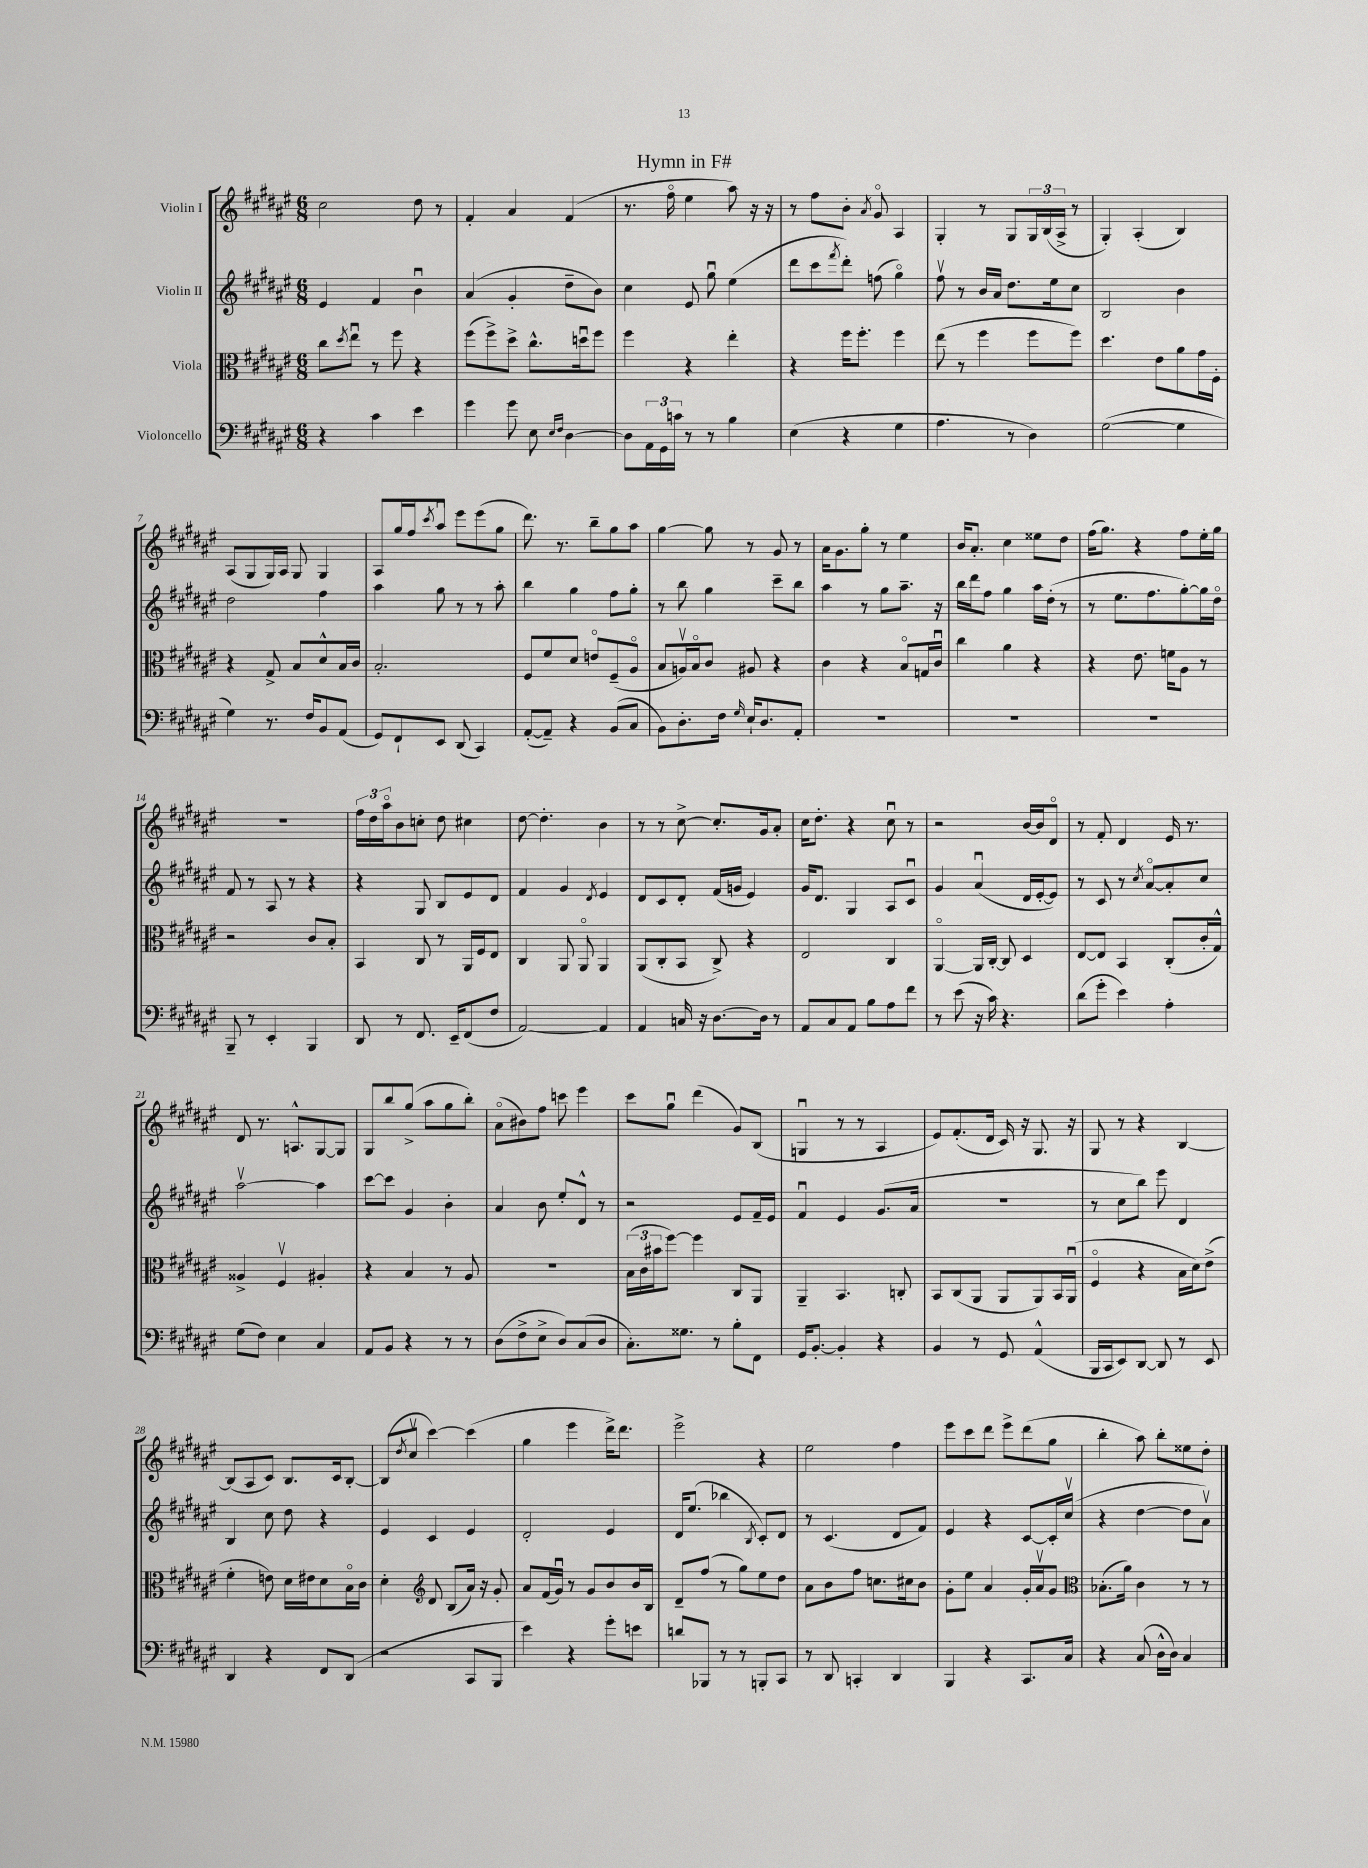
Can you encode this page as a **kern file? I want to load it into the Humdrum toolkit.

**kern	**kern	**kern	**kern
*part4	*part3	*part2	*part1
*staff4	*staff3	*staff2	*staff1
*I"Violoncello	*I"Viola	*I"Violin II	*I"Violin I
*clefF4	*clefC3	*clefG2	*clefG2
*k[f#c#g#d#a#e#]	*k[f#c#g#d#a#e#]	*k[f#c#g#d#a#e#]	*k[f#c#g#d#a#e#]
*M6/8	*M6/8	*M6/8	*M6/8
=1	=1	=1	=1
4r	8cc#\L	4e#/	2cc#\
.	8qdd#/	.	.
.	8ee#u\J	.	.
4c#\	8r	4f#/	.
.	8ff#\	.	.
4e#\	4r	4bu\	8dd#\
.	.	.	8r
=2	=2	=2	=2
4g#\	(8ff#\L	(4a#/	4f#'/
.	8ff#^\)	.	.
8g#\	8dd#^\J	4g#'/	4a#/
8E#\	8.cc#^^\L	.	.
16qqE#/LL	.	.	.
16qqF#/JJ	.	.	.
[4D#\	.	8dd#~\L	(4f#/
.	16ddnu\k	.	.
.	8ff#\J	8b\J)	.
=3	=3	=3	=3
8D#\L]	4ff#\	4cc#\	8.r
24AA#\L	.	.	.
24GG#\	.	.	.
.	.	.	16ff#\
24cn\JJ	.	.	.
8r	4r	8e#/	4ee#\
8r	.	8gg#u\	.
4B\	4ee#'\	(4ee#\	8aa#\)
.	.	.	16r
.	.	.	16r
=4	=4	=4	=4
(4E#\	4r	8ddd#\L	8r
.	.	8ccc#\	8ff#\L
.	.	8qfff#/	.
4r	16ff#\KL	8ddd#'\J)	8b'\J
.	8.ff#'\J	.	.
.	.	.	8qa#/
.	.	(8ffn\	8g#/
4G#\	4ff#\	4gg#\)	4A#/
=5	=5	=5	=5
4.A#\	(8ee#\	8ff#v\	4G#'/
.	8r	8r	.
.	4ff#\	16b/LL	8r
.	.	16a#/JJ	.
8r	.	8.dd#\L	8G#/L
4D#\)	8ff#\L	.	24G#/L
.	.	.	(24B/
.	.	16ee#\k	.
.	.	.	24A#^/JJ
.	8ff#\J)	8cc#\J	8r
=6	=6	=6	=6
([2G#\	4.dd#\	2B/	4G#'/)
.	.	.	(4A#'/
.	8e#\L	.	.
4G#\]	8a#\	4b\	4B/)
.	16g#\L	.	.
.	16F#'\JJ	.	.
!!LO:LB:g=z
=7	=7	=7	=7
4G#\)	4r	2dd#\	(8A#/L
.	.	.	8G#/
8.r	8G#^/	.	16G#/L)
.	.	.	16A#/JJ
.	8B/L	.	8G#/
16F#/KL	.	.	.
8BB/	8d#^^/	4ff#\	4G#/
(8AA#/J	16B/L	.	.
.	16c#/JJ	.	.
=8	=8	=8	=8
8GG#/L)	2.B'/	4aa#\	8A#/L
8FF#`/	.	.	16gg#/L
.	.	.	16ff#/J
.	.	.	8qccc#/
8EE#/J	.	8gg#\	8aa#u/J
(8DD#/	.	8r	8eee#\L
4CC#/)	.	8r	(8eee#\
.	.	8aa#'\	8gg#\J
=9	=9	=9	=9
([8AA#'/L	8F#/L	4bb\	8.ddd#\)
8AA#~/J])	8f#/	.	.
.	.	.	8.r
4r	8d#/J	4gg#\	.
.	8en/L	.	8bb~\L
(8BB/L	(8F#~/	8ff#\L	8gg#\
8C#/J	8A#/J	8gg#'\J	8aa#\J
=10	=10	=10	=10
8BB\L)	8B/L	8r	[4gg#\
8.D#'\	16Anv/L)	8bb\	.
.	16B/J	.	.
.	8c#/J	4gg#\	8gg#\]
16F#\Jk	.	.	.
16qqG#/	.	.	.
16E#`/KL	8A#X/	.	8r
8.D#/	.	.	.
.	4r	8ccc#~\L	8g#/
8AA#'/J	.	8bb\J	8r
=11	=11	=11	=11
2.r	4c#\	4aa#\	16a#\KL
.	.	.	8.g#\
.	4r	8r	8gg#'\J
.	.	8gg#\L	8r
.	8B/L	8.aa#~\J	4ee#\
.	16Gn/L	.	.
.	16c#u/JJ	16r	.
=12	=12	=12	=12
2.r	4cc#\	16bb\LL	16b/KL
.	.	16ddd#\J	8.a#'/J
.	.	8ff#\J	.
.	4a#\	4gg#\	4cc#\
.	4r	16aa#\LL	8ee##X\L
.	.	(16dd#'\JJ	.
.	.	8r	8dd#\J
=13	=13	=13	=13
2.r	4r	8r	(16ff#\KL
.	.	.	8.gg#\J)
.	.	8.ee#\L	.
.	8.e#\	.	4r
.	.	8.ff#\	.
.	16fn\KL	.	.
.	8A#\J	[8gg#'\)	8ff#\L
.	8r	16gg#\L]	16ee#'\L
.	.	16dd#\JJ	16gg#\JJ
!!LO:LB:g=z
=14	=14	=14	=14
8BBB~/	2r	8f#/	2.r
8r	.	8r	.
4EE#'/	.	8A#/	.
.	.	8r	.
4BBB/	8c#/L	4r	.
.	8B'/J	.	.
=15	=15	=15	=15
8DD#/	4BB/	4r	24ff#\LL
.	.	.	24dd#\
.	.	.	24aa#\J
8r	.	.	8b\
8.FF#/	8C#/	8G#/	8ccn'\J
.	8r	8B/L	8dd#\
16EE#~/KL	.	.	.
(8FF#/	16AA#/LL	8e#/	4cc#X\
.	16F#/J	.	.
8F#/J	8E#/J	8d#/J	.
=16	=16	=16	=16
[2AA#/)	4C#/	4f#/	[8dd#\
.	.	.	4.dd#'\]
.	8AA#/	4g#/	.
.	8AA#/	.	.
.	.	8qd#/	.
4AA#/]	4AA#/	4e#/	4b\
=17	=17	=17	=17
4AA#/	(8AA#/L	8d#/L	8r
.	8C#'/	8c#/	8r
16Cn/	8BB/J	8d#'/J	[8cc#^\
16r	.	.	.
[8.D#\L	8C#^/)	(16f#/LL	8.cc#'/L]
.	.	16gn/JJ	.
.	4r	4e#/)	.
16D#\Jk]	.	.	16g#/k
8r	.	.	8a#'/J
=18	=18	=18	=18
8AA#/L	2E#/	16g#/KL	16cc#\KL
.	.	8.d#/J	8.dd#'\J
8C#/	.	.	.
8AA#/J	.	4G#/	4r
8B\L	.	.	.
8A#\	4C#/	8A#/L	8cc#u\
8f#\J	.	8c#u/J	8r
=19	=19	=19	=19
8r	[4AA#/	4g#/	2r
(8e#\	.	.	.
16r	16AA#/LL]	(4a#u/	.
16c#\)	[16C#'/JJ	.	.
4.r	8C#/]	.	.
.	4D#/	16d#/LL	[16b/LL
.	.	[16e#'/J	16b/J]
.	.	8e#/J])	8d#/J
=20	=20	=20	=20
(8d#\L	[8E#/L	8r	8r
8g#'\J	8E#/J]	8c#/	8f#'/
4e#\)	4BB/	8r	4d#/
.	.	8qcc#/	.
.	.	[8a#/L	.
4A#'\	(8C#'/L	8a#'/]	16e#/
.	.	.	8.r
.	16c#'/L	8cc#/J	.
.	16G#^^/JJ)	.	.
!!LO:LB:g=z
=21	=21	=21	=21
(8G#\L	4A##X^/	[2aa#v\	8d#/
8F#\J)	.	.	8.r
4E#\	4F#v/	.	.
.	.	.	8.An^^/L
4C#/	4A#X'/	4aa#\]	[8G#/
.	.	.	8G#/J]
=22	=22	=22	=22
8AA#/L	4r	[8ccc#\L	8G#/L
8BB/J	.	8ccc#\J]	8bb/
4r	4B/	4g#/	(8gg#^/J
.	.	.	8aa#\L
8r	8r	4b'\	8gg#\
8r	8A#/	.	8bb'\J)
=23	=23	=23	=23
(8D#\L	2.r	4a#/	(8a#\L
8F#^\	.	.	8b#X\)
8E#^\J	.	8b\	8ff#\J
8D#/L)	.	8ee#'/L	8cccn\
(8C#/	.	8d#^^/J	4eee#\
8D#/J	.	8r	.
=24	=24	=24	=24
8.C#'\L)	(24B\LL	2r	8ccc#\L
.	24c#\	.	.
.	24b#X\J	.	.
.	[8ff#\J)	.	8gg#u\J
8.G##X\J	.	.	.
.	4ff#\]	.	(4ddd#\
8r	.	.	.
8B'\L	8C#/L	8e#/L	8g#/L)
8FF#\J	8AA#/J	16f#~/L	(8B/J
.	.	16e#/JJ	.
=25	=25	=25	=25
16GG#/KL	4AA#~/	4f#u/	4Gnu/
[8.BB'/J	.	.	.
4BB'/]	4.BB/	4e#/	8r
.	.	.	8r
4r	.	(8.g#/L	4A#/
.	8Cn'/	.	.
.	.	16a#/Jk	.
=26	=26	=26	=26
4BB/	8BB/L	2.r	8e#/L)
.	(8C#/	.	(8.f#'/
8r	8AA#/J	.	.
.	.	.	16d#/Jk
8GG#/	8AA#/L	.	16c#/)
.	.	.	16r
(4AA#^^/	8AA#/)	.	8.G#/
.	16BB/L	.	.
.	(16AA#u/JJ	.	16r
=27	=27	=27	=27
16BBB/LL	4F#/	8r	8G#/
16CC#/J	.	.	.
8EE#/)	.	8cc#\L	8r
[8DD#/J	4r	8bb\J)	4r
8DD#/]	.	8eee#\	.
8r	16B\LL	4d#/	[4B/
.	16d#\J)	.	.
8EE#/	(8e#^\J	.	.
!!LO:LB:g=z
=28	=28	=28	=28
4DD#/	4f#'\	4B/	(8B/L]
.	.	.	8A#/
4r	8en\)	8cc#\	8c#/J)
.	16d#\LL	8dd#\	8.B/L
.	16e#X\J	.	.
8FF#/L	8d#\	4r	.
.	.	.	16c#/k
(8DD#/J	16B\L	.	[8B'/J
.	16c#\JJ	.	.
=29	=29	=29	=29
2r	4d#'\	4e#/	(8B/L]
.	.	.	8qdd#/
.	.	.	8cc#v/J
*	*clefG2	*	*
.	8d#/	4c#/	[4ccc#\)
.	(8B/L	.	.
8CC#/L	16a#/Jk)	4e#/	(4ccc#\]
.	16r	.	.
8BBB/J	8g#'/	.	.
=30	=30	=30	=30
4e#\)	8a#/L	2d#'/	4gg#\
.	(16f#/L	.	.
.	16g#u/JJ)	.	.
4r	8r	.	4eee#\
.	8g#/L	.	.
8g#'\L	8b/	4e#/	16ddd#^\KL)
.	.	.	8.ddd#\J
8en\J	16b/L	.	.
.	16B/JJ	.	.
=31	=31	=31	=31
8dn/L	8d#~/L	16d#/KL	2eee#^\
.	.	(8.ee#/J	.
8BBB-X/J	(8ff#/J	.	.
8r	8r	4bb-X\	.
8r	8gg#\L)	.	.
.	.	8qB/	.
8BBBn'/L	8ee#\	8c#'/L)	4r
8CC#/J	8dd#\J	8d#/J	.
=32	=32	=32	=32
8r	8a#\L	8r	2ee#\
8DD#/	8b\	(4.c#/	.
4CCn'/	8ff#\J	.	.
.	8.ccn\L	.	.
4DD#/	.	8d#/L	4ff#\
.	16cc#X\k	.	.
.	8b\J	8f#/J)	.
=33	=33	=33	=33
4BBB/	8g#'\L	4e#/	8eee#\L
.	8ee#\J	.	8ccc#\
4r	4a#/	4r	8ddd#\J
.	.	.	8eee#^\L
8.CC#/L	16g#'/LL	[8c#/L	(8ddd#\
.	16a#v/J	.	.
.	8g#/J	16c#'/L]	8gg#\J
16C#/Jk	.	(16cc#v/JJ	.
=34	=34	=34	=34
*	*clefC3	*	*
4r	(8.B-X'\L	4r	4bb'\
.	16a#\Jk)	.	.
(8C#/	4c#\	[4dd#\	8aa#\)
16D#^^\LL	.	.	8bb'\L
16D#\JJ)	.	.	.
4C#/	8r	8dd#\L]	8ee##X\
.	8r	8a#v\J)	8dd#'\J
==	==	==	==
*-	*-	*-	*-
